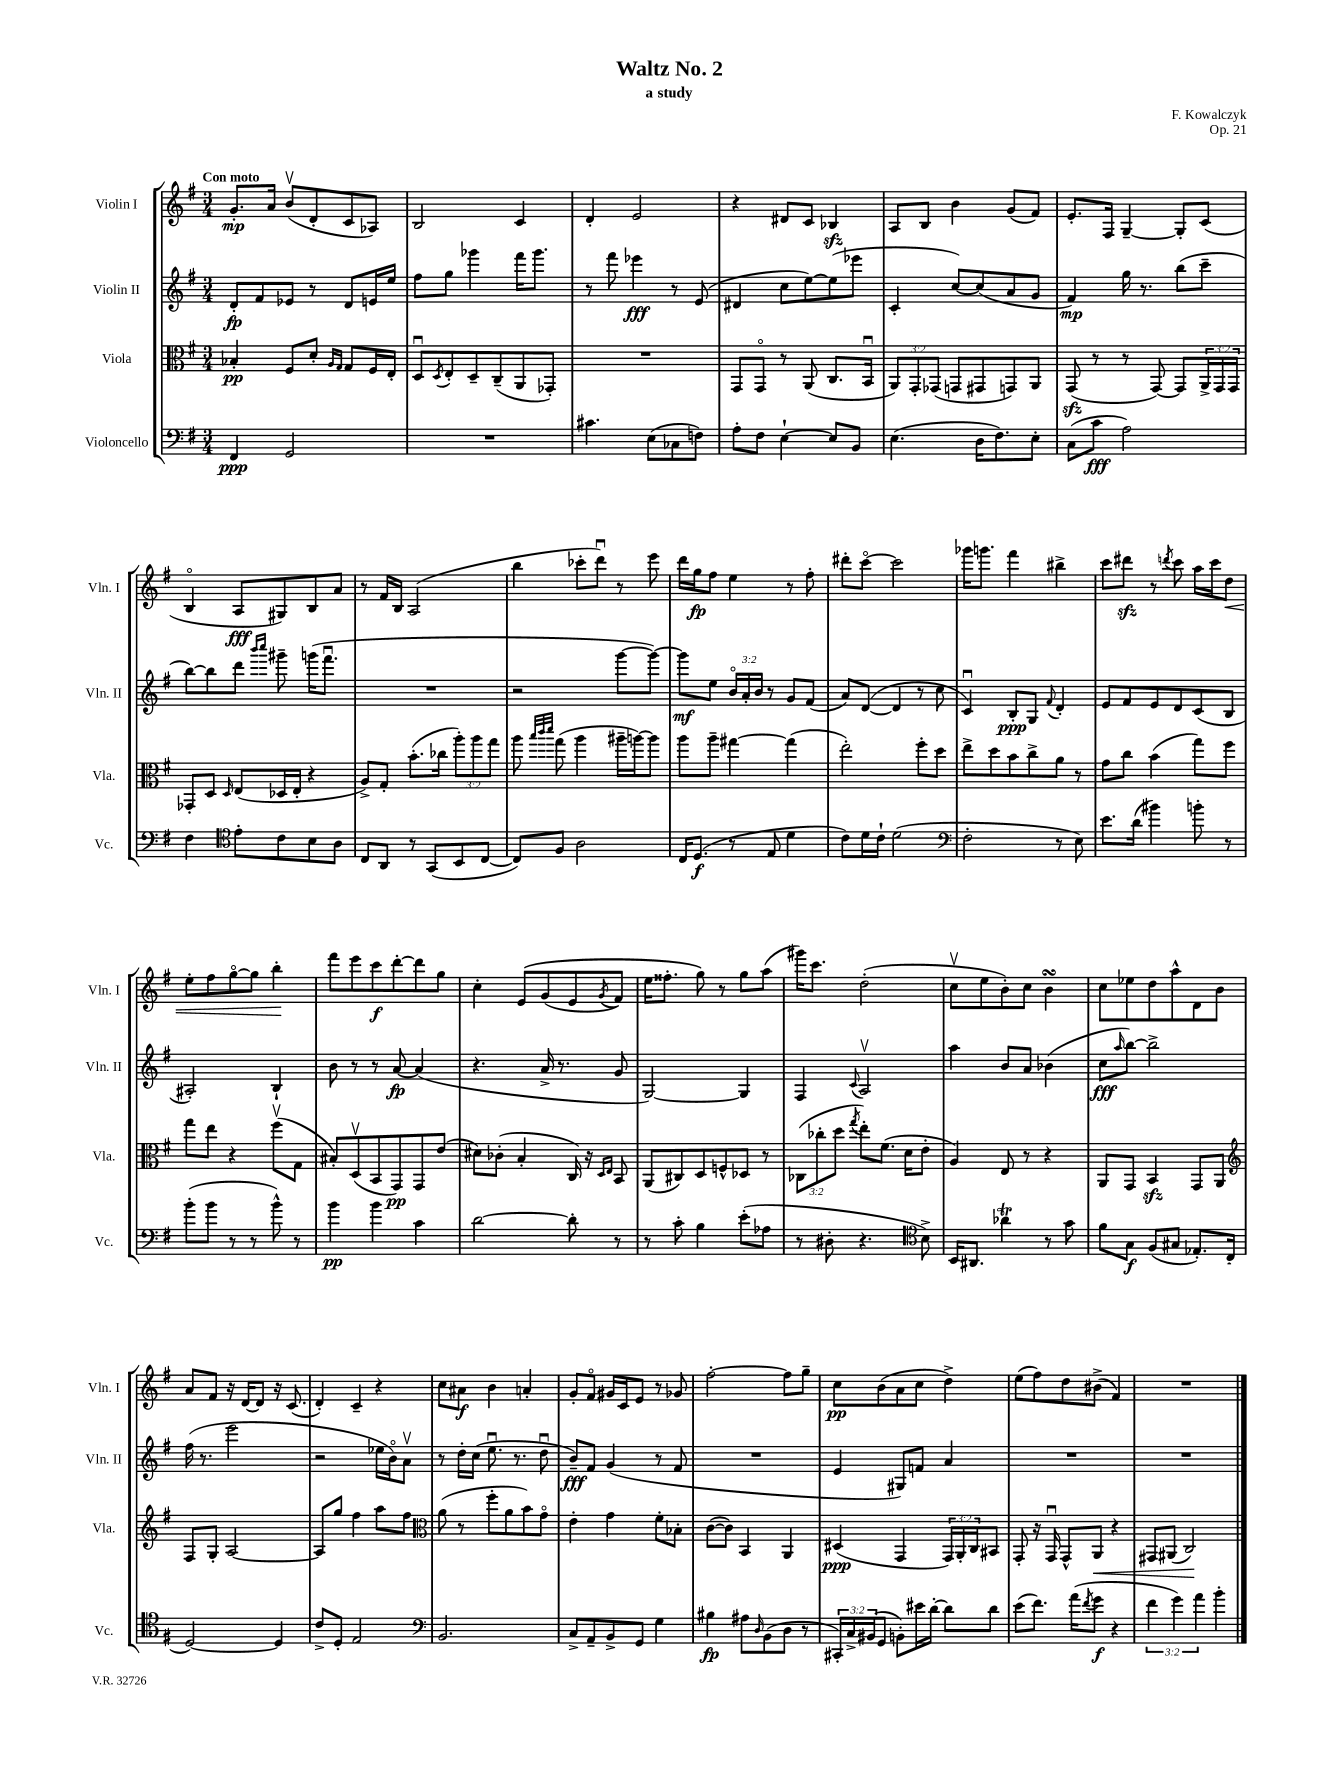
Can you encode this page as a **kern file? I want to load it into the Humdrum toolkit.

**kern	**kern	**kern	**kern
*staff4	*staff3	*staff2	*staff1
*clefF4	*clefC3	*clefG2	*clefG2
*k[f#]	*k[f#]	*k[f#]	*k[f#]
*M3/4	*M3/4	*M3/4	*M3/4
4FF#/	4B-'/	8d'/L	8.g'/L
.	.	8f#/	.
.	.	.	16a/Jk
2GG/	8F#/L	8e-/J	(8bv/L
.	8d'/J	8r	8d'/
.	16qqA/LL	.	.
.	16qqG/JJ	.	.
.	8G/L	8d/L	8c/
.	16F#/L	16e/L	8A-/J)
.	16E'/JJ	16ee/JJ	.
=	=	=	=
2.r	8Du/L	8ff#\L	2B/
.	8qD/	.	.
.	8E'/	8gg\J	.
.	8D~/	4ggg-\	.
.	(8C~/	.	.
.	8AA/	16fff#\LK	4c/
.	.	8.ggg-\J	.
.	8GG-'/J)	.	.
=	=	=	=
4.c#\	2.r	8r	4d'/
.	.	8fff#\	.
.	.	4eee-\	2e/
(8E\L	.	.	.
8C-\	.	8r	.
8F\J)	.	(8e/	.
=	=	=	=
8A'\L	8GG/L	4d#/	4r
8F#\J	8GGo/J	.	.
[4E`\	8r	8cc\L	8d#/L
.	(8AA/	[8ee\)	8c/J
8E/]L	8.C/L	(8ee\]	4B-/
8BB/J	.	8eee-\J	.
.	16BBu/Jk	.	.
=	=	=	=
(4.E\	12AA/L)	4c'/	8A/L
.	12GG'/	.	.
.	.	.	8B/J
.	(12GG-/J	.	.
.	8GG/L	[8cc/L)	4b\
16D\LK	8GG#/	(8cc/]	.
8.F#\)	.	.	.
.	8GG/)	8a/	(8g/L
8E'\J	8AA/J	8g/J	8f#/J)
=	=	=	=
(8C\L	(8GG/	4f#/)	8.e'/L
8c\J	8r	.	.
.	.	.	16F#/Jk
2A\)	8r	16gg\	[4G~/
.	.	8.r	.
.	[8GG/)	.	.
.	8GG/]L	(8bb\L	8G'/]L
.	24AA^/L	8ccc~\J	(8c/J
.	24GG/	.	.
.	24GG/JJ	.	.
=	=	=	=
4F#\	8GG-'/L	[8bb\L)	4Bo/
.	8D/J	8bb\]	.
*clefC4	*	*	*
.	16qqD/	.	.
8e'\L	(8E/L	8ddd\J	8A/L
.	.	16qqbbb/LL	.
.	.	16qqcccc/JJ	.
8c\	16D-/L	8ggg#~\	8G#/)
.	16E'/JJ	.	.
8B\	4r	(16ggg\LK	8B/
.	.	8.fff#u\J	.
8A\J	.	.	8a/J
=	=	=	=
8C/L	8A^/L)	2.r	8r
8AA/J	8G'/J	.	16f#/LL
.	.	.	16B/JJ
8r	(8.b'\L	.	(2A/
(8GG/L	.	.	.
.	16cc-\Jk	.	.
8BB/	12aa'\L)	.	.
.	12aa\	.	.
[8C/J	.	.	.
.	12gg\J	.	.
=	=	=	=
8C/]L)	8aa\	2r	4bb\
.	32qqbb/LLL	.	.
.	32qqccc/	.	.
.	32qqddd/JJJ	.	.
8F#/J	(8gg\	.	.
2A\	4aa\	.	8ccc-'\L
.	.	.	8dddu\J)
.	16aa#~\LL	[8ggg\L	8r
.	[16aa\J)	.	.
.	8aa\]J	8ggg\_J)	8eee\
=	=	=	=
16C/LK	8aa\L	8ggg\]L	16ddd\LL
(8.D/J	.	.	16gg\J
.	8aa~\J	8ee\J	8ff#\J
8r	[4gg#\	24bo/LL	4ee\
.	.	24a'/	.
.	.	24b/JJ	.
8E/	.	8r	.
4d\	(4gg#\]	8g/L	8r
.	.	(8f#/J	8ff#'\
=	=	=	=
8c\L)	2ee'\)	8a/L)	8ddd#'\L
16d\L	.	([8d/J	[8ccco\J
16c`\JJ	.	.	.
(2d\	.	4d/]	2ccc\]
.	8ff#'\L	8r	.
.	8dd\J	8cc\	.
=	=	=	=
*clefF4	*	*	*
2F#'\	8ee^\L	4cu/)	16ggg-\LK
.	.	.	8.ggg\J
.	8dd\	.	.
.	8b\	8B'/L	4fff#\
.	8cc^\	8G/J	.
.	.	8qqf#/	.
8r	8a\J	4d'/	4bb#^\
8E\)	8r	.	.
=	=	=	=
8.e\L	8g\L	8e/L	8ccc\L
.	8cc\J	8f#/	8ddd#\J
(16d\Jk	.	.	.
4b#\)	(4b\	8e/	8r
.	.	.	8qddd/
.	.	8d/	8ccc\
8b'\	8gg\L)	(8c/	16aa\LL
.	.	.	16ccc\J
8r	8ff#\J	8B/J	8dd\J
=	=	=	=
(8b'\L	8gg\L	2A#'/)	8ee'\L
8b\J	8ee\J	.	8ff#\
8r	4r	.	[8ggo\
8r	.	.	8gg\]J
8b^^\)	(8ff#v\L	4B`/	4bb'\
8r	8G\J	.	.
=	=	=	=
4b\	8B#'/L)	8b\	8fff#\L
.	(8Dv/	8r	8eee\
4b\	8BB/	8r	8ccc\
.	8GG/)	[8a/	[8ddd'\
4c\	8GG/	(4a/]	8ddd\]
.	(8e/J	.	8gg\J
=	=	=	=
[2d\	8d#\L)	4.r	4cc'\
.	(8c-'\J	.	.
.	4B'/	.	&(8e/L
.	.	16a^/	(8g/
.	.	8.r	.
8d'\]	16C/)	.	8e/
.	16r	.	.
.	16qqD/LL	.	.
.	16qqE/JJ	.	8qg/
8r	8BB/	8g/	8f#/J)
=	=	=	=
8r	(8AA/L	[2G/)	16ee\LK
.	.	.	8.ff##'\J
8c'\	8C#/)	.	.
4B\	8D/	.	8gg\&)
.	8F^^/	.	8r
(8e'\L	8D-/J	4G/]	8gg\L
8A-\J	8r	.	(8aa\J
=	=	=	=
8r	(12C-\L	4F#/	16ggg#\LK)
.	.	.	8.ccc\J
.	12cc-'\	.	.
8D#'\	.	.	.
.	12dd\J	.	.
.	8qgg/	8qqc/	.
4.r	8ee'\L)	2Av/	(2dd'\
.	(8.f#\J	.	.
.	16d\LK	.	.
*clefC4	*	*	*
8B^\)	8e'\J	.	.
=	=	=	=
16BB/LK	4A/)	4aa\	8ccv\L
8.AA#/J	.	.	.
.	.	.	8ee\
4a-\	8E/	8b/L	8b'\)
.	8r	8a/J	8cc\J
8r	4r	(4b-\	4b\
8g\	.	.	.
=	=	=	=
8f#\L	8AA/L	8cc\L	8cc\L
.	.	16qqaa/	.
8G\J	8GG/J	[8bb\J)	8ee-\
(8F#/L	4BB/	2bb^\]	8dd\
8G#/J	.	.	8aa^^\
8.E-'/L)	8GG/L	.	8d\
.	8AA/J	.	8b\J
(16C/Jk	.	.	.
=	=	=	=
*	*clefG2	*	*
[2D/)	8F#/L	(16ff#\	8a/L
.	.	8.r	.
.	8G'/J	.	8f#/J
.	[2A/	2eee\	16r
.	.	.	[16d/LK
.	.	.	8d/]J
4D/]	.	.	16r
.	.	.	(8.c/
=	=	=	=
8c^/L	8A/]L	2r	4d'/)
8D'/J	8gg/J	.	.
2E/	4ff#\	.	4c~/
.	8aa\L	16ee-\LL	4r
.	.	16bo\J)	.
.	8ff#\J	8av\J	.
=	=	=	=
*clefF4	*clefC3	*	*
2.BB/	(8a\	8r	8cc\L
.	8r	16dd'\LL	8a#\J
.	.	(16cc\JJ	.
.	8ff#'\L	8.eeu\	4b\
.	8a\	.	.
.	.	8.r	.
.	8b\)	.	4a'/
.	8go\J	8ddu\	.
=	=	=	=
8C^/L	4e'\	8b~/L)	8g'/L
8AA~/	.	8f#/J	8f#o/J
8BB^/	4g\	(4g/	16g#/LL
.	.	.	16c/J
8GG/J	.	.	8e/J
4G\	8f#'\L	8r	8r
.	8B-'\J	8f#/	8g-/
=	=	=	=
4B#\	([8c\L	2.r	[2ff#'\
.	8c\]J)	.	.
8A#\L	4BB/	.	.
16qqD/	.	.	.
(8BB\	.	.	.
8D\J	4AA/	.	8ff#\]L
8r	.	.	8gg~\J
=	=	=	=
24CC#'/LL)	(4D#/	4e/	8cc\L
24C^/	.	.	.
(24BB#/J	.	.	.
8GG/J	.	.	(8b\
8BB'\L)	4GG/	8G#/L)	8a\
16e#\L	.	8f/J	8cc\J
[16d'\JJ	.	.	.
8d\]L	24GG/LL)	4a/	4dd^\)
.	24AA'/	.	.
.	24C/J	.	.
8d\J	8BB#/J	.	.
=	=	=	=
(8e\L	8GG'/	2.r	(8ee\L
8.f#\J)	16r	.	8ff#\)
.	16GGu/	.	.
.	8GG^^/L	.	8dd\
(16a\LK	.	.	.
8qf#/	.	.	.
8g\J	8AA/J	.	(8b#^\J
4r	4r	.	4f#/)
=	=	=	=
6f#\	8GG#/L	2.r	2.r
.	(8AA#/J	.	.
6g\)	.	.	.
.	2C/)	.	.
6a\	.	.	.
4b'\	.	.	.
==	==	==	==
*-	*-	*-	*-
